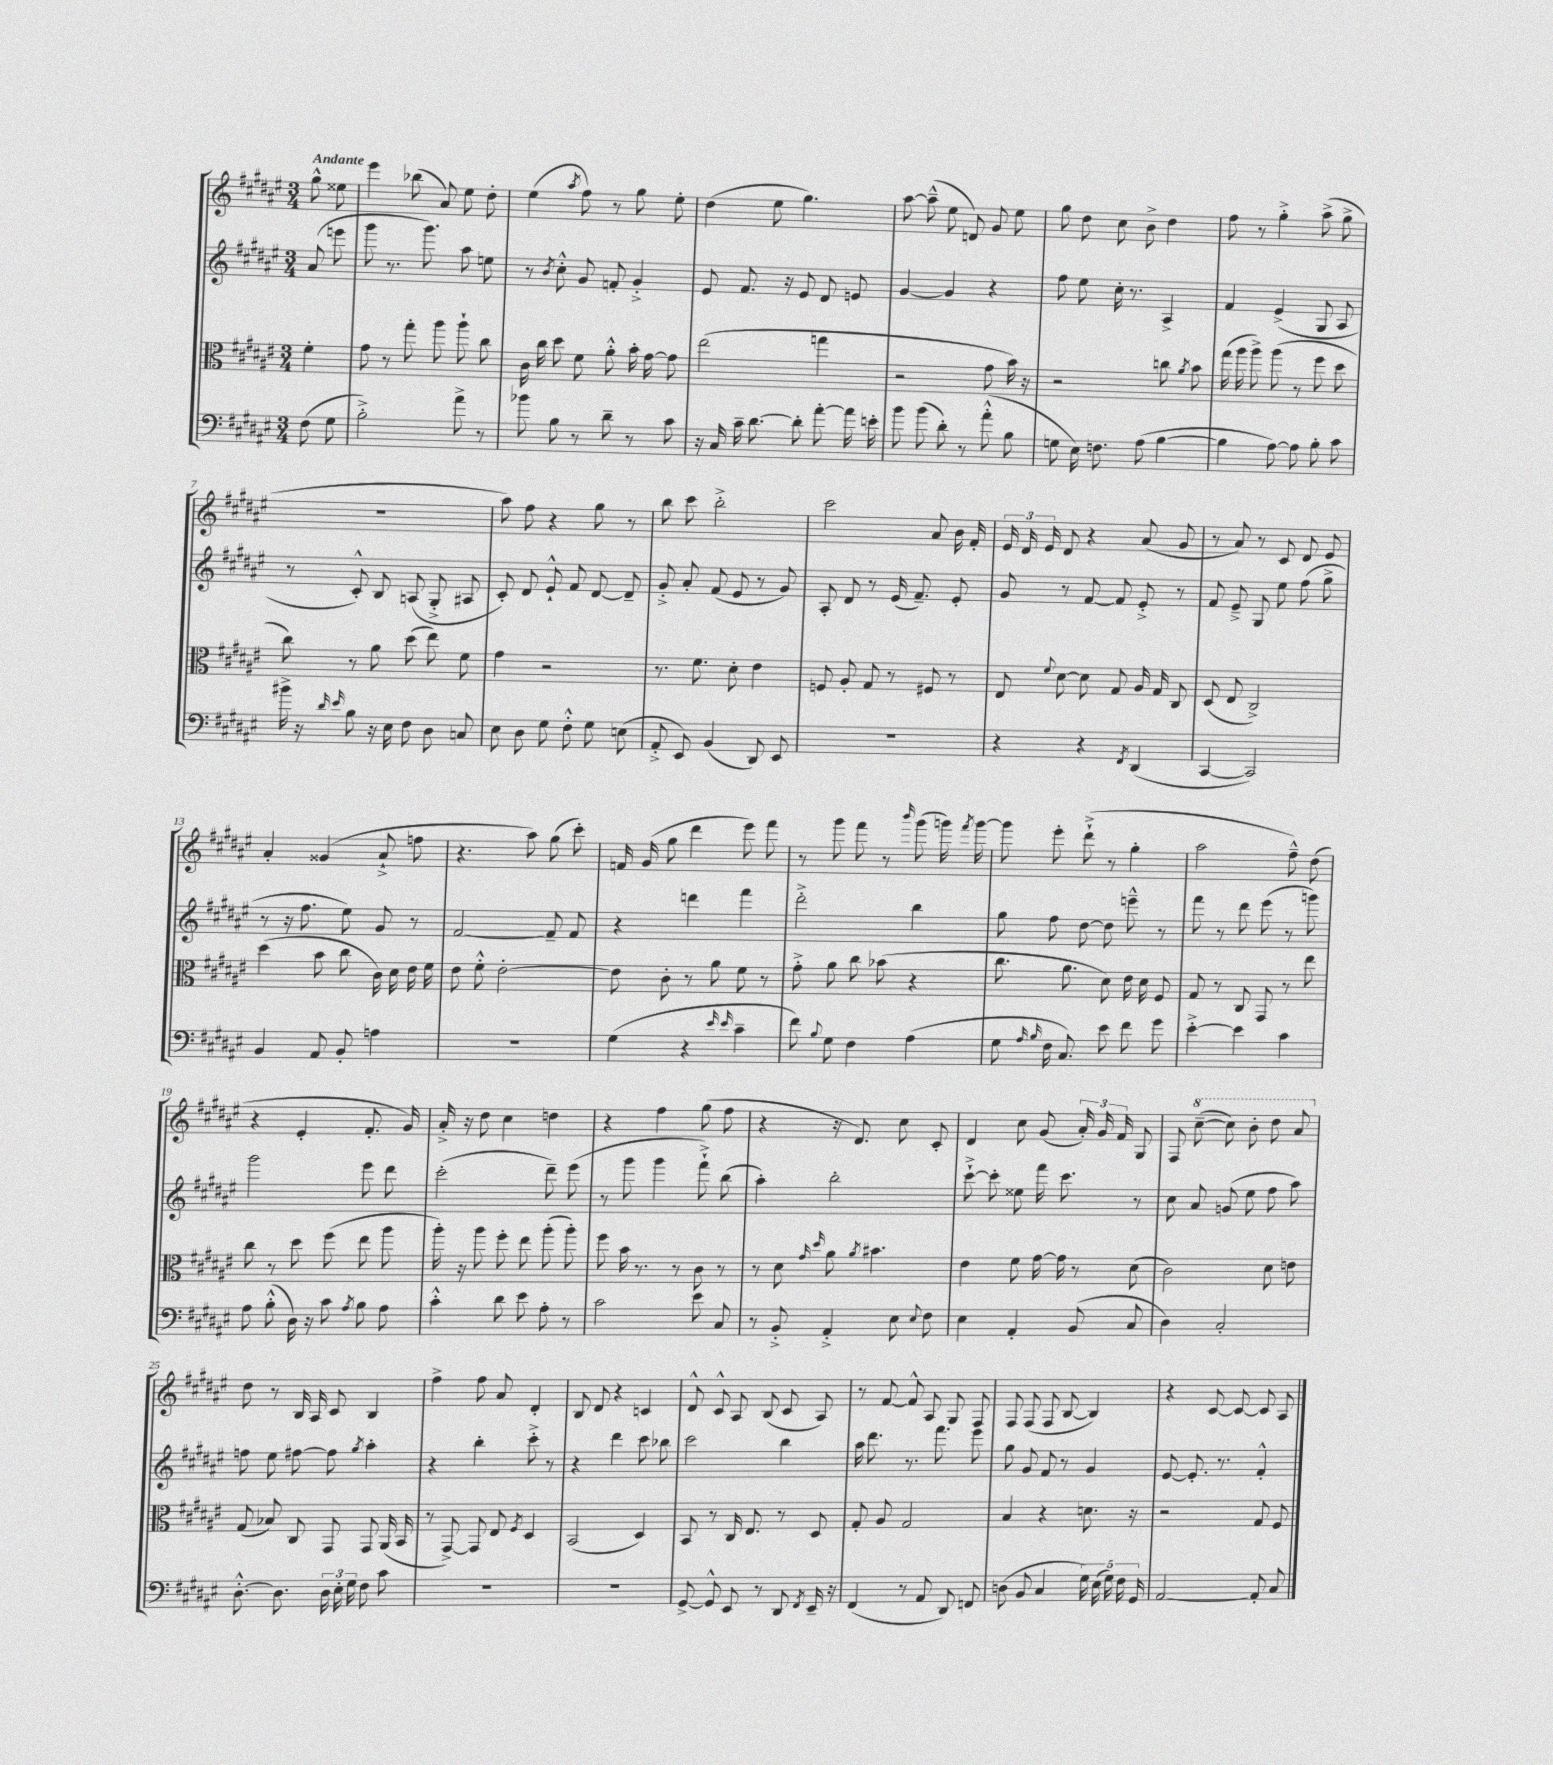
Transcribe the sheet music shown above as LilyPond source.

<<
\new StaffGroup <<
\new Staff = "s0" {
    \clef treble \key fis \major \numericTimeSignature \time 3/4 \partial 4 \tempo "Andante"
    \autoBeamOff gis''8-^ eisis''8 |
    eis'''4 bes''8( ais'8) eis''8 dis''8-. |
    eis''4( \acciaccatura { ais''8 } fis''8) r8 gis''8 eis''8-. |
    dis''4( eis''8 gis''4.) |
    ais''8~ ais''8---^( eis''8 d'8) gis'8 eis''8 |
    gis''8 dis''8 cis''8 b'8-> dis''4 |
    fis''8 r8 gis''4-.-> ais''8->( gis''8-> |
    R2. |
    ais''8) fis''8 r4 gis''8 r8 |
    b''8 cis'''8 b''2-.-> |
    cis'''2 ais'8 b'16 fis'16-. |
    \tuplet 3/2 { eis'16 dis'16 eis'16 } dis'8 r4 ais'8( gis'8 |
    r8 ais'8) r8 cis'8 dis'8 eis'8 |
    ais'4-. gisis'4( ais'8-!-> f''8 |
    r4. ais''8) gis''8( cis'''8-.) |
    f'16 gis'16( gis''8 dis'''4 eis'''8) fis'''8 |
    r8 gis'''8 fis'''8 r8 \grace { b'''16 } gis'''8( g'''16) \acciaccatura { fis'''8 } g'''16~ |
    g'''8 eis'''8-. dis'''8-!->( r8 gis''4-. |
    ais''2 fis''8---^) dis''8( |
    r4 eis'4-. fis'8.-. gis'16) |
    ais'16-.-> r16 dis''8 cis''4 d''4 |
    r4 fis''4 gis''8( fis''8 |
    r4 r16 dis'8.) cis''8 cis'8-. |
    dis'4 cis''8 gis'8( \tuplet 3/2 { ais'16-.) gis'16 fis'16 } gis8 |
    fis8 \ottava #1 cis'''8~--( cis'''8) b''8-. dis'''8 ais''8 \ottava #0 |
    dis''8 r8 b16 ais16 cis'8 b4 |
    fis''4-> fis''8 ais'8 dis'4-. |
    b8 dis'8 r4 c'4 |
    dis'8-^ cis'8-^ ais8 b8( cis'8 ais8) |
    r8 fis'8~ fis'8-^ ais8 gis8 fis8 |
    fis8 fis8( fis8 b8~ b4) |
    r4 cis'8~ cis'8~ cis'8 ais8 \bar "|." |
}
\new Staff = "s1" {
    \clef treble \key fis \major \numericTimeSignature \time 3/4 \partial 4
    \autoBeamOff ais'8( e'''8 |
    gis'''8 r8. gis'''8.) ais''8 e''8 |
    r8 \acciaccatura { b'8 } cis''8-.-^ gis'8 f'8-. gis'4-.-> |
    eis'8 fis'8. r16 eis'8 dis'8 e'8 |
    gis'4~ gis'4 r4 |
    fis''8 eis''8 cis''16-. r8. ais4-> |
    fis'4 eis'4->( gis8 ais8 |
    r8 cis'8-.-^) b8 a8( gis8-.-> ais8 |
    cis'8-.) dis'8 eis'8-!-^ fis'8 dis'8~ dis'8-- |
    gis'8-.-> ais'8-. fis'8( eis'8 r8 gis'8) |
    ais8-. dis'8 r8 eis'16( fis'8.--) eis'8-. |
    gis'8 r8 fis'8~ fis'8 eis'8-.-> r8 |
    fis'8 eis'8---> gis8 eis''8 fis''8( gis''8-> |
    r8 r16 fis''8. eis''8) gis'8 r8 |
    fis'2~ fis'8-- fis'8 |
    r4 d'''4 fis'''4 |
    dis'''2-.-> b''4 |
    gis''8 fis''8 dis''8~ dis''8 e'''8---^ r8 |
    fis'''8 r8 dis'''8 eis'''8( r8 g'''8) |
    gis'''2 eis'''8 dis'''8 |
    cis'''2-.( dis'''8--) eis'''8( |
    r8 gis'''8 gis'''4 fis'''8-!->) b''8( |
    ais''4-.) b''2-. |
    cis'''8~-!-> cis'''8-. eisis''8 fis'''16 cis'''8. r8 |
    cis''8 ais'8 g'8( eis''8 fis''8 ais''8) |
    f''8 eis''8 fis''8~ fis''8 \acciaccatura { gis''8 } ais''4-. |
    r4 b''4-. cis'''8-.-> r8 |
    r4 dis'''4 cis'''8 bes''8 |
    cis'''2 b''4 |
    ais''16 dis'''8. r8. fis'''8. eis'''8 |
    gis''8 gis'8 fis'8 r8 gis'4 |
    eis'8~ eis'8.-. r8. fis'4-.-^ \bar "|." |
}
\new Staff = "s2" {
    \clef alto \key fis \major \numericTimeSignature \time 3/4 \partial 4
    \autoBeamOff fis'4-. |
    gis'8 r8 gis''8-. ais''8 ais''8-! cis''8 |
    cis'16 cis''16 dis''8 fis'8 ais'8-.-^ b'16-. gis'16~ gis'8 |
    eis''2( g''4 |
    r2 gis'8 b'16) r16 |
    r2 c''8 \acciaccatura { ais'8 } b'8 |
    gis''16( ais''16 ais''8->) ais''8( r8 fis''8 dis''8 |
    cis''8) r8 ais'8 dis''8( eis''8) fis'8 |
    gis'4 r2 |
    r8. fis'8. dis'8-. eis'4 |
    f8 ais8-. gis8 r8 fis8 r8 |
    eis8 \appoggiatura { fis'8 } dis'8~ dis'8 gis8 ais16 gis16 cis8 |
    dis8( eis8 cis2->) |
    dis''4( b'8 cis''8 cis'16) dis'16 eis'16 fis'16 |
    eis'8 fis'8-.-^ eis'2~-. |
    eis'8 cis'8-. r8 ais'8 fis'8 r8 |
    gis'8-.-> ais'8 cis''8 bes'8( r4 |
    cis''8. ais'8. dis'8) eis'16 dis'16 fis8 |
    gis8 r8 cis8 gis,8 r8 eis''8 |
    cis''8 r8 dis''8 fis''8( eis''8 ais''8 |
    ais''16-.) r16 ais''8 fis''8-. eis''8 ais''8-.( ais''8-.) |
    fis''8 b'16 r8. r8 cis'8 r8 |
    r8 dis'8 \grace { gis'16 dis''16 } ais'8 \acciaccatura { ais'8 } bis'4. |
    eis'4 fis'8 gis'16~ gis'16 r8 dis'8( |
    cis'2) dis'8 e'8 |
    gis8( bes8) cis8 gis,8 gis,8 ais,16( b,16 |
    r8 gis,8~->) gis,8 eis8 \acciaccatura { fis8 } dis4 |
    b,2( dis4) |
    b,8 r8 cis16 eis8. r8 dis8 |
    gis8-. ais8 gis2 |
    b4 r4 d'8. r16 |
    r2 gis8 fis8 \bar "|." |
}
\new Staff = "s3" {
    \clef bass \key fis \major \numericTimeSignature \time 3/4 \partial 4
    \autoBeamOff fis8( gis8 |
    b2-.->) ais'8-> r8 |
    bes'8 b8 r8 dis'8-- r8 cis'8 |
    r16 cis16 cis'16-- dis'8.~ dis'8-. ais'8~-. ais'16 e'16-. |
    b'8 b'8( dis'8-.) r8 ais'8-.-^( b8 |
    g8 eis16) f8. ais8( b4~ |
    b4 ais8~) ais8 b8-. cis'8 |
    bis'16-> r16 \grace { dis'16 eis'16 } b8 r16 eis16 fis8 dis8 c8 |
    eis8 dis8 gis8 fis8-.-^ gis8 e8( |
    ais,8-.-> eis,8) b,4( dis,8) eis,8 |
    R2. |
    r4 r4 \acciaccatura { fis,8 } dis,4( |
    cis,4~ cis,2) |
    b,4 ais,8 b,8-. a4 |
    R2. |
    gis4( r4 \grace { eis'16 eis'16 } cis'4-- |
    fis'8) \appoggiatura { b8 } gis8 fis4 ais4( |
    gis8 \grace { ais16 b16 } fis16 cis8.) eis'8 fis'8 gis'8 |
    eis'4~-.-> eis'4 cis'4 |
    ais8 b8-.-^( dis16) r16 cis'8 \acciaccatura { ais8 } b8 ais8 |
    cis'4-.-^ dis'8 eis'8 ais8-. r8 |
    cis'2 eis'8 cis8 |
    r8 b,8-.-> ais,4-.-> eis8 \appoggiatura { eis8 } fis8 |
    eis4 ais,4-. b,8( cis8 |
    dis4) cis2-. |
    dis8.~-.-^ dis8. \tuplet 3/2 { dis16 eis16-. gis16 } fis8 cis'8 |
    R2. |
    R2. |
    gis,8~-> gis,8-^ eis,8 r8 dis,8 \acciaccatura { fis,8 } eis,16-- r16 |
    fis,4( r8 ais,8 dis,8) f,8 |
    d8( b,8 cis4 \tuplet 5/4 { gis16) eis16( gis16) fis16 gis,16 } |
    ais,2~ ais,8-. cis8 \bar "|." |
}
>>
>>
